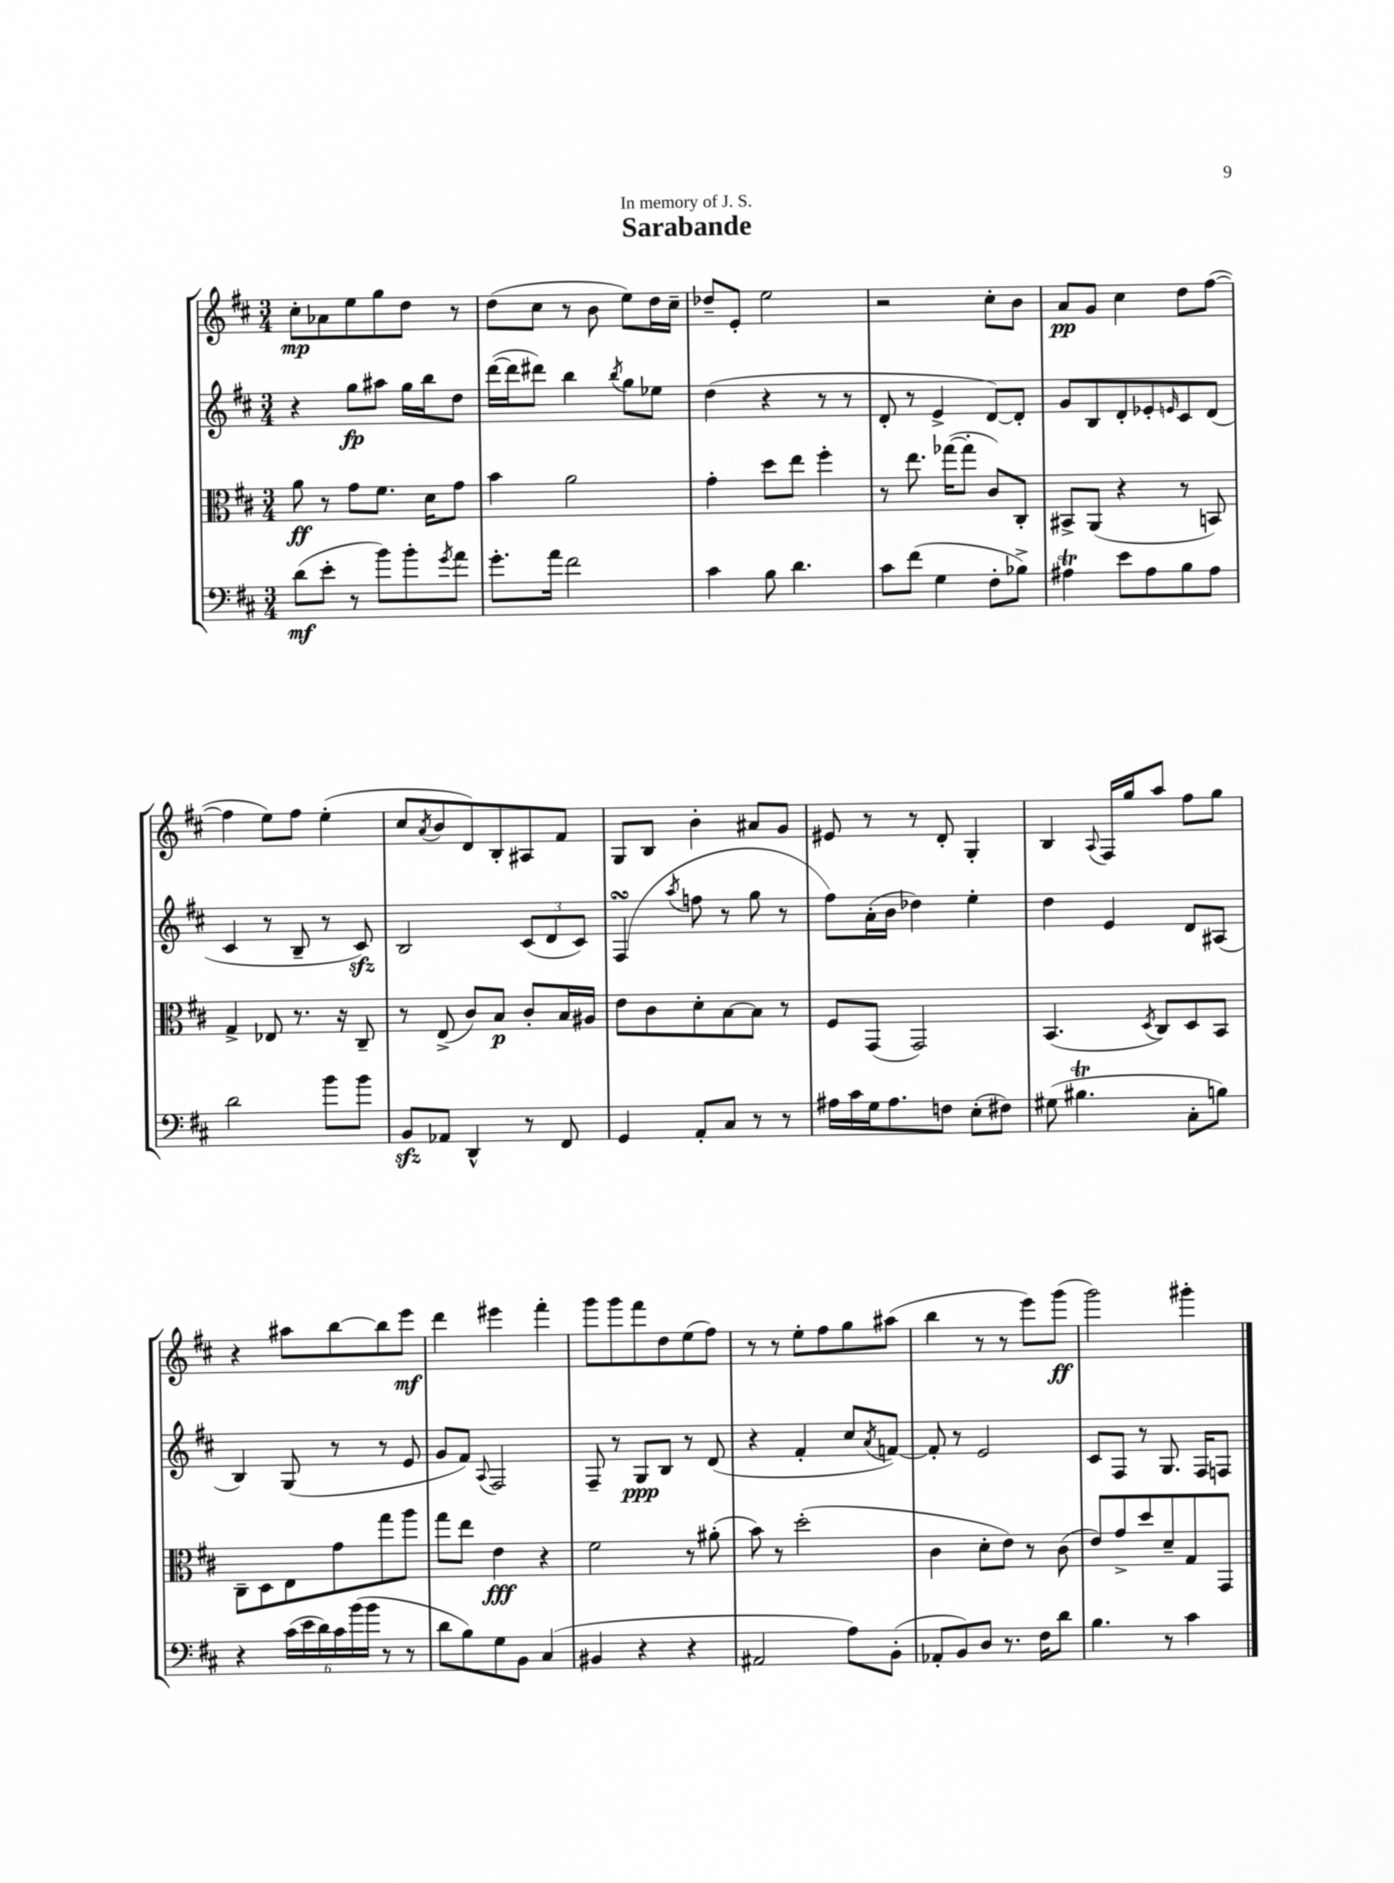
\header { title = "Sarabande" dedication = "In memory of J. S." }
<<
\new StaffGroup <<
\new Staff = "s0" {
    \clef treble \key d \major \numericTimeSignature \time 3/4
    cis''8-.\mp aes'8 e''8 g''8 d''8 r8 |
    d''8( cis''8 r8 b'8 e''8) d''16 cis''16-- |
    des''8-- e'8-. e''2 |
    r2 cis''8-. b'8 |
    a'8\pp g'8 cis''4 d''8 fis''8~( |
    fis''4 e''8) fis''8 e''4-.( |
    cis''8 \acciaccatura { a'8 } b'8 d'8) b8-. ais8 fis'8 |
    g8 b8 b'4-. ais'8 g'8 |
    eis'8 r8 r8 d'8-. g4-. |
    b4 \appoggiatura { a8 } fis16 g''16 a''8 fis''8 g''8 |
    r4 ais''8 b''8~ b''8 e'''8\mf |
    d'''4 eis'''4 fis'''4-. |
    g'''8 g'''8 fis'''8 d''8 e''8( fis''8) |
    r8 r8 e''8-. fis''8 g''8 ais''8( |
    b''4 r8 r8 e'''8) g'''8\ff( |
    g'''2) gis'''4-. \bar "|." |
}
\new Staff = "s1" {
    \clef treble \key d \major \numericTimeSignature \time 3/4
    r4 g''8\fp ais''8 g''16 b''16 d''8 |
    d'''16~( d'''16 dis'''8) b''4 \acciaccatura { b''8 } g''8 ees''8 |
    d''4( r4 r8 r8 |
    d'8-. r8 e'4-> d'8~) d'8-. |
    g'8 b8 d'8-. ees'8-. \grace { e'16 } cis'8 d'8( |
    cis'4 r8 b8-- r8 cis'8\sfz) |
    b2 \tuplet 3/2 { cis'8( d'8 cis'8) } |
    fis4\turn( \acciaccatura { a''8 } f''8 r8 g''8 r8 |
    fis''8) a'16-.( b'16 des''4) e''4-. |
    d''4 e'4 d'8 ais8( |
    b4) g8( r8 r8 e'8 |
    g'8 fis'8) \appoggiatura { a8 } fis2 |
    fis8-- r8 g8\ppp b8 r8 d'8( |
    r4 fis'4-. cis''8 \acciaccatura { a'8 } f'8~) |
    f'8-. r8 e'2 |
    cis'8 fis8 r8 g8. fis16 f8 \bar "|." |
}
\new Staff = "s2" {
    \clef alto \key d \major \numericTimeSignature \time 3/4
    a'8\ff r8 g'8 fis'8. d'16 g'8 |
    b'4 a'2 |
    g'4-. d''8 e''8 fis''4-. |
    r8 e''8. ges''16~( ges''8-. cis'8) cis8-. |
    bis,8-> a,8( r4 r8 b,8) |
    g4-> ees8 r8. r16 cis8-- |
    r8 e8->( cis'8) b8\p cis'8-. b16 ais16 |
    e'8 cis'8 d'8-. b8~ b8 r8 |
    fis8 g,8( g,2) |
    b,4.( \acciaccatura { d8 } cis8) d8 b,8 |
    cis8-- d8 e8 g'8 g''8 a''8 |
    g''8 e''8 e'4\fff r4 |
    fis'2 r8 ais'8-.( |
    b'8) r8 d''2-.( |
    cis'4 d'8-. e'8) r8 cis'8( |
    e'8) g'8-> d''8 d'8-- g8 g,8 \bar "|." |
}
\new Staff = "s3" {
    \clef bass \key d \major \numericTimeSignature \time 3/4
    d'8\mf( e'8-. r8 b'8) b'8-. \acciaccatura { g'8 } a'8 |
    g'8.-. a'16 fis'2 |
    cis'4 b8 d'4. |
    cis'8 fis'8( g4 fis8-. bes8->) |
    ais4\trill e'8 ais8 b8 ais8 |
    d'2 b'8 b'8 |
    b,8\sfz aes,8 d,4-^ r8 fis,8 |
    g,4 a,8-. cis8 r8 r8 |
    ais16 cis'16 g16 ais8. f8 e8-.( fis8) |
    gis8( bis4.\trill cis8-. b8) |
    r4 \tuplet 6/4 { cis'16( e'16 d'16) cis'16 b'16( b'16 } r8 r8 |
    d'8 b8) g8 b,8 cis4( |
    bis,4 r4 r4 |
    ais,2 a8) b,8-.( |
    aes,8-. b,8) d8 r8. fis16 d'8 |
    b4. r8 cis'4 \bar "|." |
}
>>
>>
\layout { \context { \Score \remove "Bar_number_engraver" } }
